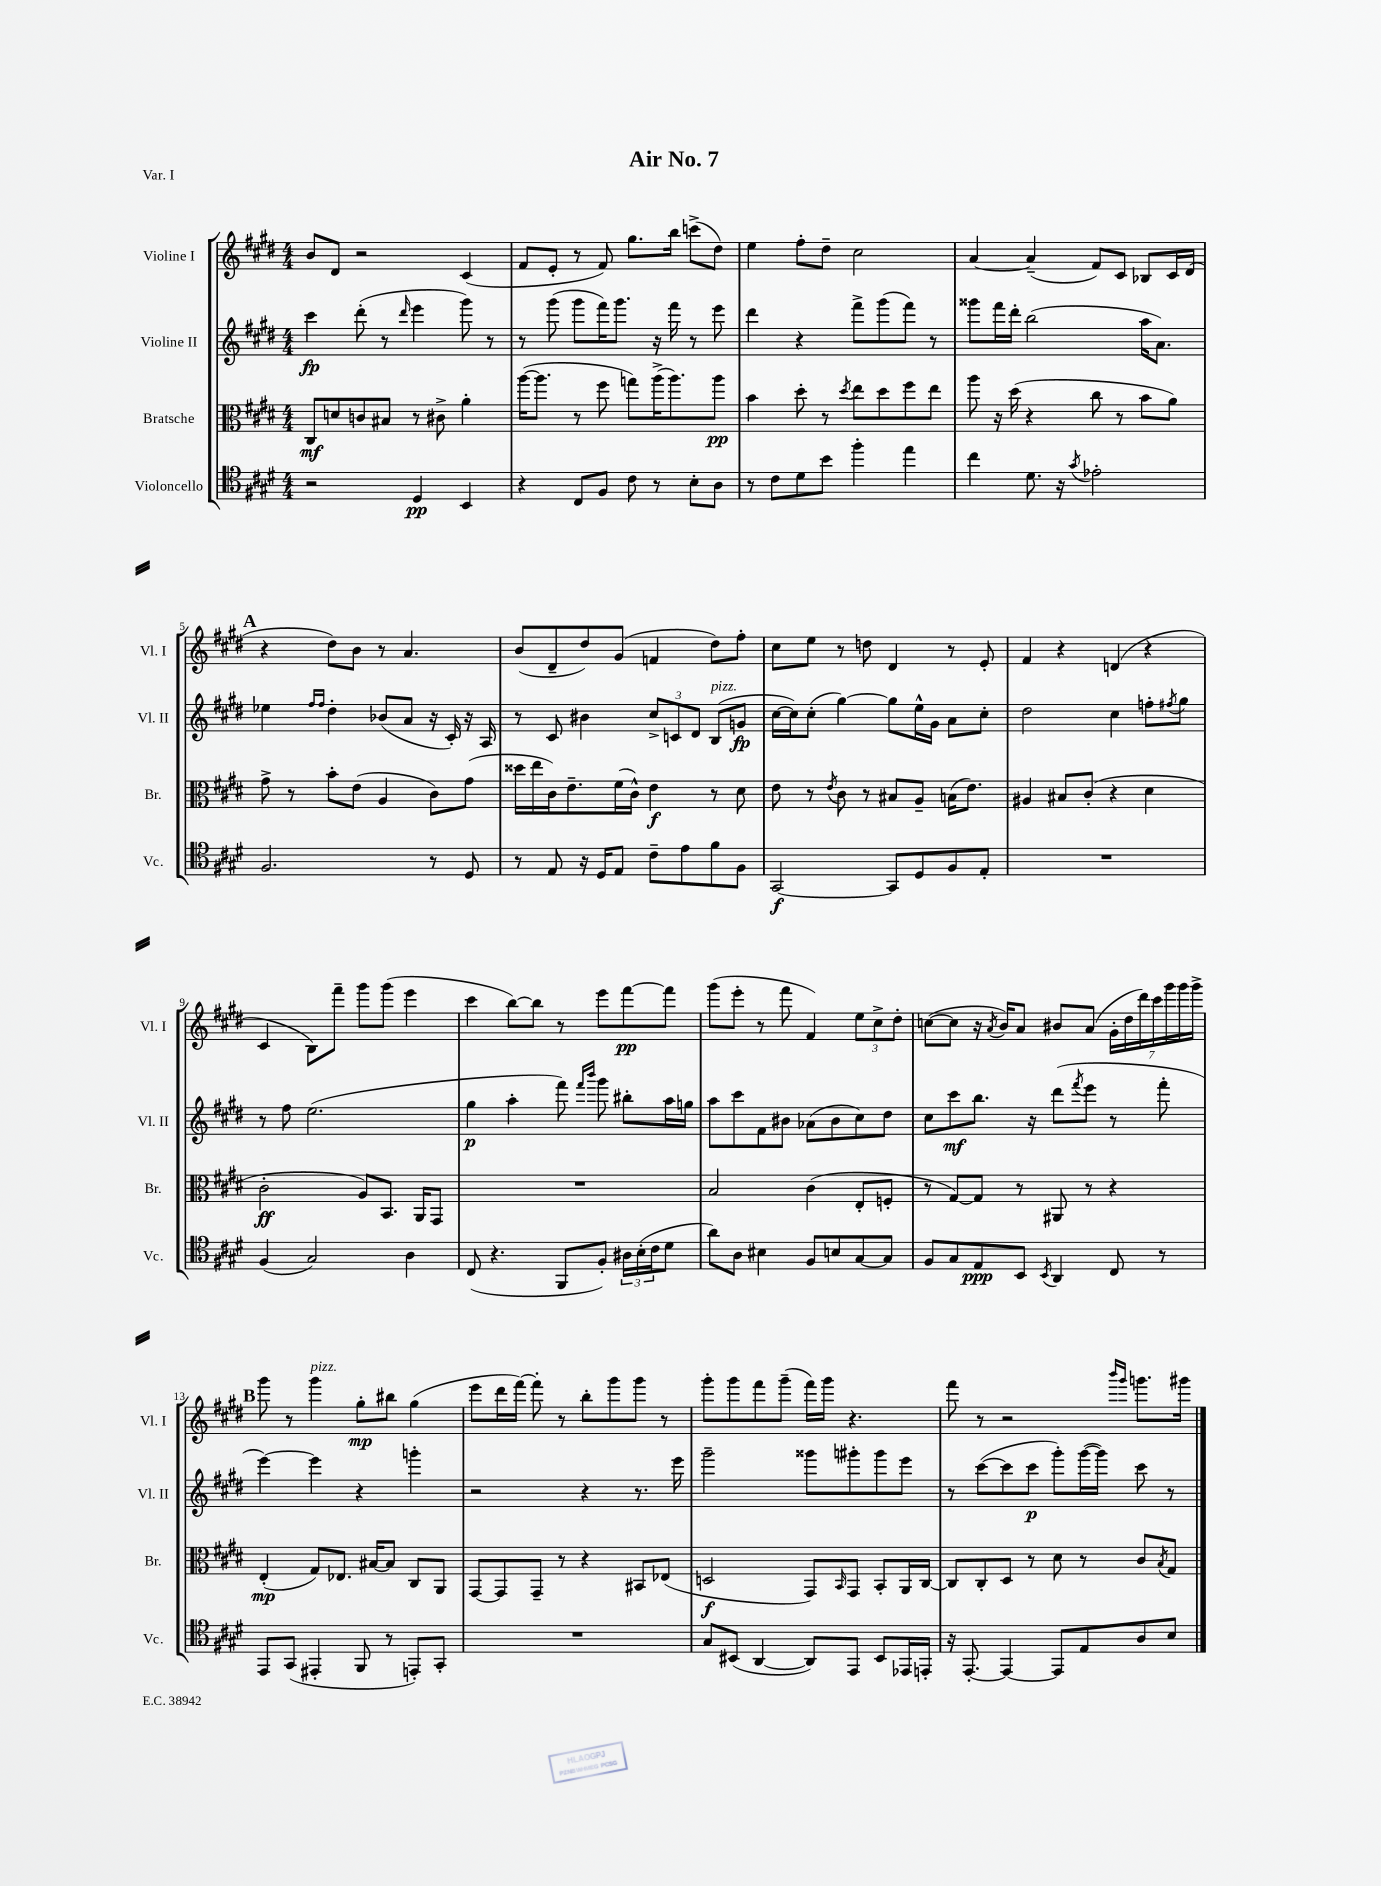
\header { title = "Air No. 7" piece = "Var. I" }
<<
\new StaffGroup <<
\new Staff = "s0" \with { instrumentName = "Violine I" shortInstrumentName = "Vl. I" } {
    \clef treble \key e \major \numericTimeSignature \time 4/4
    b'8 dis'8 r2 cis'4( |
    fis'8 e'8-. r8 fis'8) gis''8. b''16 c'''8->( dis''8) |
    e''4 fis''8-. dis''8-- cis''2 |
    a'4~ a'4--( fis'8) cis'8 bes8 cis'16 dis'16( |
    \mark \markup { \bold "A" } r4 dis''8) b'8 r8 a'4. |
    b'8( dis'8-- dis''8) gis'8( f'4 dis''8) fis''8-. |
    cis''8 e''8 r8 d''8 dis'4 r8 e'8-. |
    fis'4 r4 d'4( r4 |
    cis'4 b8) fis'''8-- gis'''8 gis'''8( e'''4 |
    cis'''4 b''8~) b''8 r8 e'''8 fis'''8~\pp fis'''8 |
    gis'''8( e'''8-. r8 fis'''8 fis'4) \tuplet 3/2 { e''8 cis''8-> dis''8-. } |
    c''8~( c''8 r16 \acciaccatura { a'8 } b'16) a'8 bis'8 a'8( \tuplet 7/4 { gis'16-. dis''16 dis'''16) cis'''16 gis'''16 gis'''16 gis'''16-> } |
    \mark \markup { \bold "B" } gis'''8 r8 gis'''4^\markup { \italic "pizz." } gis''8-.\mp bis''8 gis''4( |
    e'''8 dis'''16 fis'''16~) fis'''8-. r8 b''8-. gis'''8 gis'''8 r8 |
    gis'''8-. gis'''8 fis'''8 gis'''8--( fis'''16) gis'''16 r4. |
    fis'''8 r8 r2 \grace { b'''16 gis'''16 } g'''8. gis'''16 \bar "|." |
}
\new Staff = "s1" \with { instrumentName = "Violine II" shortInstrumentName = "Vl. II" } {
    \clef treble \key e \major \numericTimeSignature \time 4/4
    cis'''4\fp dis'''8-.( r8 \grace { dis'''16 } e'''4 gis'''8) r8 |
    r8 gis'''8( gis'''8 fis'''16) gis'''8. r16 fis'''16 r8 e'''8 |
    dis'''4 r4 fis'''8-> gis'''8( fis'''8) r8 |
    gisis'''8 fis'''16 dis'''16-. b''2( a''16 a'8.) |
    \mark \markup { \bold "A" } ees''4 \grace { fis''16 fis''16 } dis''4-. bes'8( a'8 r16 cis'16-.) r16 a16 |
    r8 cis'8 bis'4 \tuplet 3/2 { cis''8-> c'8 dis'8 } b8^\markup { \italic "pizz." }( g'8\fp |
    cis''16~ cis''16) cis''8-.( gis''4~) gis''8 e''16-^ gis'16 a'8 cis''8-. |
    dis''2 cis''4 f''8-. \acciaccatura { fis''8 } gis''8 |
    r8 fis''8 e''2.( |
    gis''4\p a''4-. fis'''8) \grace { fis'''16 b'''16 } gis'''8 bis''8-. a''16 g''16 |
    a''8 cis'''8 fis'8 bis'8 aes'8( bis'8 cis''8) dis''8 |
    cis''8 cis'''8\mf b''8. r16 dis'''8( \acciaccatura { fis'''8 } e'''8 r8 fis'''8-. |
    \mark \markup { \bold "B" } e'''4~) e'''4 r4 g'''4-. |
    r2 r4 r8. e'''16 |
    gis'''2-- gisis'''8 gis'''8-. gis'''8 e'''8 |
    r8 cis'''8~( cis'''8 cis'''8\p gis'''8-.) gis'''16~( gis'''16) cis'''8 r8 \bar "|." |
}
\new Staff = "s2" \with { instrumentName = "Bratsche" shortInstrumentName = "Br." } {
    \clef alto \key e \major \numericTimeSignature \time 4/4
    cis8\mf d'8 c'8 bis8 r8 cis'8-> a'4-. |
    a''16~( a''8. r8 fis''8 g''8) a''16->( a''8.) a''8\pp |
    b'4 dis''8-. r8 \acciaccatura { dis''8 } e''8 dis''8 fis''8 e''8 |
    a''8 r16 dis''16( r4 cis''8 r8 b'8 a'8) |
    \mark \markup { \bold "A" } gis'8-> r8 b'8-. e'8( a4 cis'8) gis'8( |
    disis''16 e''16 cis'16) e'8.-- fis'16( cis'16-^) e'4\f r8 dis'8 |
    e'8 r8 \acciaccatura { e'8 } cis'8 r8 bis8 a8-- b16( e'8.) |
    ais4 bis8 cis'8-.( r4 dis'4 |
    cis'2-.\ff a8) b,8. a,16 gis,8 |
    R1 |
    b2 cis'4( e8-. f8-. |
    r8 gis8~) gis8 r8 ais,8 r8 r4 |
    \mark \markup { \bold "B" } e4-.\mp( gis8) ees8. bis16~ bis8 cis8 a,8 |
    gis,8~ gis,8 gis,8-- r8 r4 bis,8 ees8( |
    d2\f gis,8) \grace { b,16 } gis,8 b,8-. a,16 cis16~ |
    cis8 cis8-. dis8 r8 dis'8 r8 cis'8 \acciaccatura { b8 } gis8 \bar "|." |
}
\new Staff = "s3" \with { instrumentName = "Violoncello" shortInstrumentName = "Vc." } {
    \clef tenor \key e \major \numericTimeSignature \time 4/4
    r2 dis4\pp b,4 |
    r4 cis8 fis8 cis'8 r8 b8-. a8 |
    r8 cis'8 dis'8 b'8 fis''4-. e''4 |
    cis''4 dis'8. r16 \acciaccatura { gis'8 } ees'2-. |
    \mark \markup { \bold "A" } fis2. r8 dis8 |
    r8 e8 r16 dis16 e8 cis'8-- e'8 fis'8 fis8 |
    gis,2~\f gis,8 dis8 fis8 e8-. |
    R1 |
    fis4( gis2) a4 |
    cis8( r4. fis,8 fis8-.) \tuplet 3/2 { ais16 b16-.( cis'16 } dis'8 |
    a'8) a8 bis4 fis8 b8 gis8~ gis8 |
    fis8 gis8 e8\ppp b,8 \acciaccatura { b,8 } a,4 cis8 r8 |
    \mark \markup { \bold "B" } e,8 gis,8( eis,4-. fis,8 r8 e,8-.) gis,8-. |
    R1 |
    gis8 bis,8( a,4~ a,8) e,8 bis,8 ees,16 e,16-. |
    r16 e,8.~-. e,4~ e,8 e8 a8 b8 \bar "|." |
}
>>
>>
